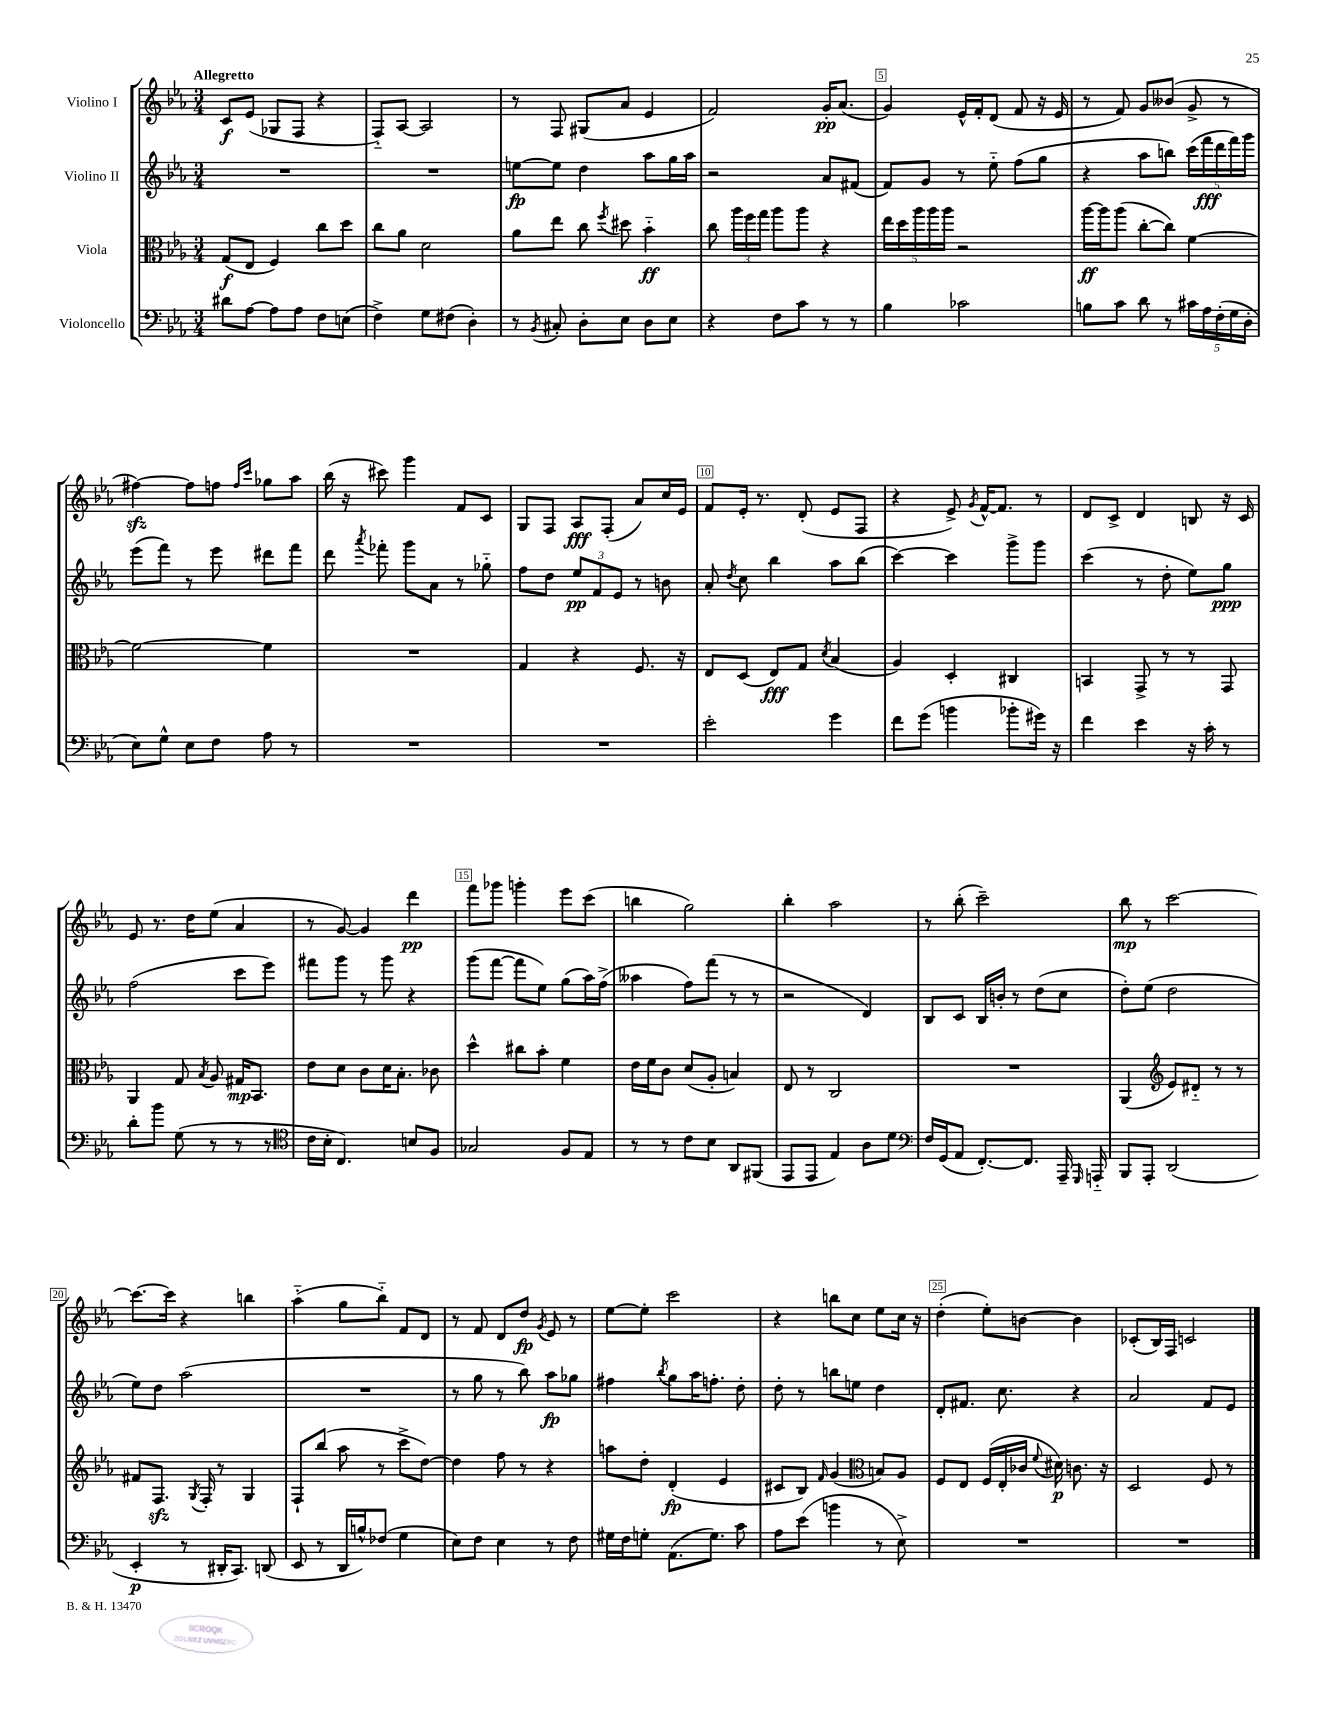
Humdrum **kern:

**kern	**kern	**kern	**kern
*staff4	*staff3	*staff2	*staff1
*clefF4	*clefC3	*clefG2	*clefG2
*k[b-e-a-]	*k[b-e-a-]	*k[b-e-a-]	*k[b-e-a-]
*M3/4	*M3/4	*M3/4	*M3/4
8d#	(8G	2.r	8c
[8A-	8E-	.	(8e-
8A-]	4F)	.	8G-
8A-	.	.	8F
8F	8cc	.	4r
(8E	8dd	.	.
=	=	=	=
4F^)	8cc	2.r	8F'~)
.	8a-	.	[8A-
8G	2d	.	2A-]
(8F#	.	.	.
4D')	.	.	.
=	=	=	=
8r	8a-	[8ee	8r
8qBB-	.	.	.
8C#'	8ee-	8ee]	8F
8D'	8cc	4dd	(8G#
.	8qff	.	.
8E-	8dd#	.	8a-
8D	4b-'~	8aa-	4e-
8E-	.	16gg	.
.	.	16aa-	.
=	=	=	=
4r	8cc	2r	2f)
.	24aa-	.	.
.	24ff	.	.
.	24gg	.	.
8F	8aa-	.	.
8c	8aa-	.	.
8r	4r	8a-	16g'
.	.	.	(8.a-
8r	.	(8f#	.
=	=	=	=
4B-	20ee-	8f)	4g)
.	20dd	.	.
.	20aa-	.	.
.	.	8g	.
.	20aa-	.	.
.	20aa-	.	.
2c-	2r	8r	16e-^^
.	.	.	16f'
.	.	8ee-'~	(8d
.	.	(8ff	8f
.	.	8gg	16r
.	.	.	16e-
=	=	=	=
8B	[16aa-	4r	8r
.	16aa-]	.	.
8c	(8aa-	.	8f)
8d	[8cc'	8aa-	8g
8r	8cc])	8bb)	(8b--
20c#	[4f	(20ccc	8g^
20A-	.	20fff	.
(20F'	.	20ddd	.
.	.	.	8r
20G	.	20fff)	.
20D'	.	20ggg	.
=	=	=	=
8E-)	2f_	(8eee-	[4ff#)
8G^^	.	8fff)	.
8E-	.	8r	8ff#]
8F	.	8eee-	8ff
.	.	.	16qqff
.	.	.	16qqccc
8A-	4f]	8ddd#	8gg-
8r	.	8fff	8aa-
=	=	=	=
2.r	2.r	8ddd	(16bb-
.	.	.	16r
.	.	8qaaa-	.
.	.	8fff-'	8ccc#)
.	.	8ggg	4ggg
.	.	8a-	.
.	.	8r	8f
.	.	8gg-'~	8c
=	=	=	=
2.r	4G	8ff	8G
.	.	8dd	8F
.	4r	12ee-	8A-
.	.	12f	.
.	.	.	(8F'
.	.	12e-	.
.	8.F	8r	8a-)
.	.	8b	16cc
.	16r	.	16e-
=	=	=	=
2e-'	8E-	8a-'	8f
.	.	8qdd	.
.	(8D	8cc	16e-'
.	.	.	8.r
.	8E-)	4bb-	.
.	8G	.	(8d'
.	8qd	.	.
4g	(4B-	8aa-	8e-
.	.	(8bb-	8F
=	=	=	=
8f	4A-)	[4ccc)	4r
(8g	.	.	.
4b	4D'	4ccc]	8e-^)
.	.	.	8qg
.	.	.	[16f^^
.	.	.	8.f]
8b-'	4C#	8ggg^	.
16g#)	.	8ggg	8r
16r	.	.	.
=	=	=	=
4f	4BB	(4ccc	8d
.	.	.	8c^
4e-	8GG^	8r	4d
.	8r	8dd'	.
16r	8r	8ee-)	8B
16c'	.	.	.
8r	8GG	8gg	16r
.	.	.	16c
=	=	=	=
8d'	4AA-	(2ff	8e-
8b-	.	.	8.r
(8G	8G	.	.
.	.	.	16dd
.	8qB-	.	.
8r	8A-	.	(8ee-
8r	16G#	8ccc	4a-
.	8.BB-	.	.
8r	.	8eee-)	.
=	=	=	=
*clefC4	*	*	*
16c	8e-	8fff#	8r
16B-'	.	.	.
4.C)	8d	8ggg	[8g)
.	8c	8r	4g]
.	16d	8ggg	.
.	8.B-'	.	.
8B	.	4r	4ddd
8F	8c-	.	.
=	=	=	=
2G-	4dd^^	(8ggg	8fff
.	.	[8fff	8ggg-
.	8cc#	8fff]	4ggg'
.	8b-'	8ee-)	.
8F	4f	(8gg	8eee-
8E-	.	16aa-)	(8ccc
.	.	(16ff^	.
=	=	=	=
8r	16e-	4aa--	4bb
.	16f	.	.
8r	8c	.	.
8c	(8d	8ff)	2gg)
8B-	8A-'	(8fff	.
8AA-	4B)	8r	.
(8FF#	.	8r	.
=	=	=	=
8EE-	8E-	2r	4bb-'
8EE-	8r	.	.
4E-)	2C	.	2aa-
8A-	.	4d)	.
8d	.	.	.
=	=	=	=
*clefF4	*	*	*
16F	2.r	8B-	8r
(16GG	.	.	.
8AA-	.	8c	(8bb-'
[8.FF')	.	16B-	2ccc~)
.	.	16b'	.
.	.	8r	.
8.FF]	.	.	.
.	.	(8dd	.
16AAA-~	.	8cc	.
16qqGGG	.	.	.
16AAA'~	.	.	.
=	=	=	=
8BBB-	(4AA-	8dd')	8bb-
8AAA-'	.	(8ee-	8r
*	*clefG2	*	*
(2DD	8e-)	2dd	[2ccc
.	8d#'~	.	.
.	8r	.	.
.	8r	.	.
=	=	=	=
4EE-'	8f#	8ee-)	8.ccc_
.	8.F	8dd	.
.	.	.	16ccc]
8r	.	(2aa-	4r
.	8qG	.	.
.	16F'	.	.
16DD#'	8r	.	.
8.CC)	.	.	.
.	4G	.	4bb
(8DD	.	.	.
=	=	=	=
8EE-	8F`	2.r	(4aa-'~
8r	(8bb-	.	.
16DD	8aa-	.	8gg
16B^^)	.	.	.
(8F-	8r	.	8bb-'~)
4G	8ccc^	.	8f
.	[8dd)	.	8d
=	=	=	=
8E-)	4dd]	8r	8r
8F	.	8gg	8f
4E-	8ff	8r	8d
.	8r	8bb-)	8dd
.	.	.	8qg
8r	4r	8aa-	8e-
8F	.	8gg-	8r
=	=	=	=
16G#	8aa	4ff#	[8ee-
16F	.	.	.
8G'	8dd'	.	8ee-']
.	.	8qbb-	.
(8.AA-	(4d'	8gg	2ccc
.	.	16aa-	.
8.G)	.	8.ff'	.
.	4e-	.	.
8c	.	8dd'	.
=	=	=	=
8A-	8c#	8dd'	4r
(8e-	8B-)	8r	.
.	16qqf	.	.
4b	(4g	8bb	8bb
.	.	8ee	8cc
*	*clefC3	*	*
8r	8B)	4dd	8ee-
8E-^)	8A-	.	16cc
.	.	.	16r
=	=	=	=
2.r	8F	8d'	(4dd'
.	8E-	8.f#	.
.	(16F	.	8ee-')
.	16E-'	8.cc	.
.	16c-	.	[8b
.	8qqf	.	.
.	16d#)	.	.
.	8.c	4r	4b]
.	16r	.	.
=	=	=	=
2.r	2D	2a-	(8c-'
.	.	.	16B-)
.	.	.	16F
.	.	.	2c
.	8F	8f	.
.	8r	8e-	.
==	==	==	==
*-	*-	*-	*-
